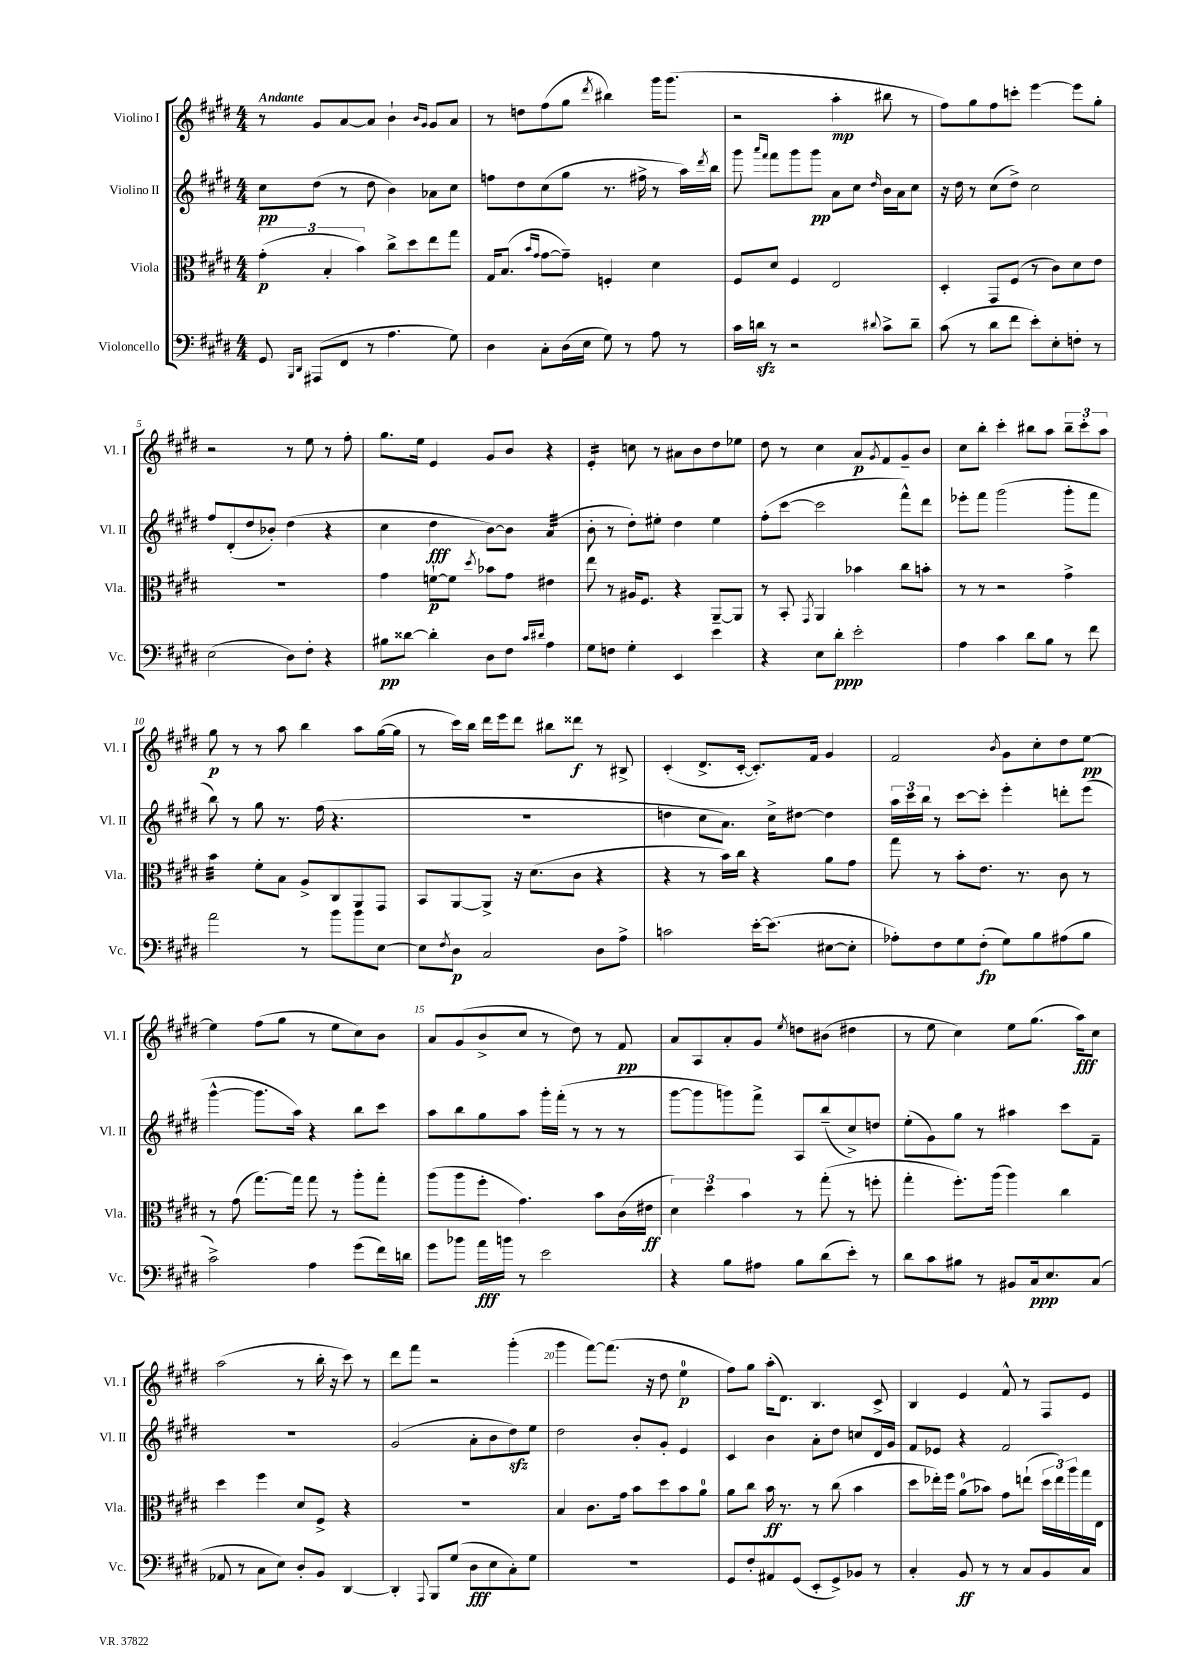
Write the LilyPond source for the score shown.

<<
\new StaffGroup <<
\new Staff = "s0" \with { instrumentName = "Violino I" shortInstrumentName = "Vl. I" } {
    \clef treble \key e \major \numericTimeSignature \time 4/4 \tempo "Andante"
    r8 gis'8 a'8~ a'8 b'4-! \grace { b'16 gis'16 } gis'8 a'8 |
    r8 d''8 fis''8( gis''8 \acciaccatura { dis'''8 } bis''4) gis'''16 gis'''8.( |
    r2 a''4-.\mp bis''8 r8 |
    fis''8) gis''8 fis''8 c'''8-. e'''4~ e'''8 gis''8-. |
    r2 r8 e''8 r8 fis''8-. |
    gis''8. e''16 e'4 gis'8 b'8 r4 |
    e'4:16-. c''8 r8 ais'8 b'8 dis''8 ees''8 |
    dis''8 r8 cis''4 a'8\p \acciaccatura { gis'8 } fis'8 gis'8-- b'8 |
    cis''8 b''8-. cis'''4-. bis''8 a''8 \tuplet 3/2 { bis''8-- cis'''8-. a''8 } |
    gis''8\p r8 r8 a''8 b''4 a''8 gis''16~( gis''16 |
    r8 cis'''16) b''16 dis'''16 e'''16 dis'''8 bis''8 disis'''8\f r8 bis8-> |
    cis'4-.( dis'8.-> cis'16~-. cis'8.-.) fis'16 gis'4 |
    fis'2 \acciaccatura { b'8 } gis'8 cis''8-. dis''8 e''8~\pp |
    e''4 fis''8( gis''8 r8 e''8 cis''8) b'8 |
    a'8 gis'8( b'8-> cis''8 r8 dis''8) r8 fis'8\pp |
    a'8 a8 a'8-. gis'8 \acciaccatura { e''8 } d''8 bis'8( dis''4 |
    r8 e''8 cis''4) e''8 gis''8.( a''16\fff) cis''8 |
    a''2( r8 b''16-. r16 cis'''8) r8 |
    dis'''8 fis'''8 r2 gis'''4-.( |
    gis'''4 fis'''8~) fis'''8.( r16 dis''8 e''4-0\p |
    fis''8) gis''8 a''16-.( dis'8.) b4. cis'8-> |
    b4 e'4 fis'8-^ r8 fis8 e'8 \bar "|." |
}
\new Staff = "s1" \with { instrumentName = "Violino II" shortInstrumentName = "Vl. II" } {
    \clef treble \key e \major \numericTimeSignature \time 4/4
    cis''8\pp dis''8( r8 dis''8 b'4) aes'8 cis''8 |
    f''8 dis''8 cis''8( gis''8 r8. fis''16-> r8 a''16) \acciaccatura { dis'''8 } b''16 |
    gis'''8 \grace { a'''16 fis'''16 } fis'''8 gis'''8 gis'''8\pp a'8 cis''8 \grace { dis''16 } b'16 a'16 cis''8 |
    r16 dis''16 r8 cis''8( dis''8->) cis''2 |
    fis''8 dis'8-.( dis''8 bes'8-.) dis''4( r4 |
    cis''4 dis''4\fff b'8~) b'8 a'4:32( |
    b'8-. r8 dis''8-.) eis''8-. dis''4 eis''4 |
    fis''8-.( cis'''8~ cis'''2 fis'''8-^) dis'''8 |
    ees'''8-. fis'''8 gis'''2( gis'''8-. fis'''8 |
    b''8) r8 gis''8 r8. fis''16( r4. |
    R1 |
    d''4 cis''8 a'8.) cis''16-> dis''8~ dis''4 |
    \tuplet 3/2 { a''16 cis'''16 b''16 } r8 cis'''8~ cis'''8-. e'''4-. d'''8-. e'''8( |
    gis'''4~-^ gis'''8. a''16) r4 b''8 cis'''8 |
    a''8 b''8 gis''8 a''8 gis'''16-. fis'''16-.( r8 r8 r8 |
    gis'''8~ gis'''8 g'''8) fis'''8-> a8 b''8--( cis''8->) d''8 |
    e''8-.( gis'8) gis''8 r8 ais''4 cis'''8 fis'8-- |
    R1 |
    gis'2( a'8-. b'8 dis''8\sfz) e''8 |
    dis''2 b'8-. gis'8-. e'4 |
    cis'4 b'4 a'8-. dis''8 c''8 dis'16 gis'16 |
    fis'8 ees'8 r4 fis'2 \bar "|." |
}
\new Staff = "s2" \with { instrumentName = "Viola" shortInstrumentName = "Vla." } {
    \clef alto \key e \major \numericTimeSignature \time 4/4
    \tuplet 3/2 { gis'4-.\p( b4-. b'4) } cis''8-> dis''8 e''8 gis''8 |
    gis16 b8.( \grace { b'16 gis'16 } gis'8~ gis'8--) f4-. dis'4 |
    fis8 dis'8 fis4 e2 |
    dis4-. gis,8 fis8( r8 cis'8) dis'8 e'8 |
    R1 |
    gis'4 f'8~-!\p f'8 \acciaccatura { dis''8 } bes'8 gis'8 eis'4 |
    e''8 r8 ais16 fis8. r4 a,8~-- a,8 |
    r8 b,8-. \acciaccatura { gis,8 } a,4 bes'4 cis''8 b'8-. |
    r8 r8 r2 gis'4-> |
    b'4:32 fis'8-. b8 a8-> cis8 a,8 gis,8 |
    b,8 a,8~ a,8-> r16 dis'8.( cis'8 r4 |
    r4 r8 b'16) cis''16 r4 a'8 gis'8 |
    gis''8 r8 b'8-. e'8. r8. cis'8 r8 |
    r8 gis'8( gis''8.~) gis''16 gis''8 r8 a''8-. gis''8-. |
    a''8( a''8 fis''8-. gis'4.) b'8 cis'16( eis'16\ff |
    \tuplet 3/2 { dis'4) dis''4 b'4 } r8 gis''8-.( r8 f''8-. |
    gis''4-. fis''8.-.) a''16( a''4) cis''4 |
    dis''4 fis''4 dis'8 fis8-> r4 |
    R1 |
    b4 cis'8. gis'16 b'8 dis''8 b'8 a'8-0 |
    a'8 cis''8 b'16\ff r8. r8 cis''8( b'4 |
    dis''8 ees''16-.) fis''16 a'8-0( bes'8) gis'8 e''8-!( \tuplet 3/2 { dis''16 e''16) a''16 } gis''16 e16 \bar "|." |
}
\new Staff = "s3" \with { instrumentName = "Violoncello" shortInstrumentName = "Vc." } {
    \clef bass \key e \major \numericTimeSignature \time 4/4
    gis,8 \grace { b,,16 dis,16 } ais,,8( fis,8 r8 a4. gis8) |
    dis4 cis8-. dis16( e16 gis8) r8 a8 r8 |
    cis'16 d'16\sfz r8 r2 \appoggiatura { dis'8 } cis'8-> dis'8-- |
    cis'8( r8 dis'8 fis'8 e'8-.) e8-. f8-. r8 |
    e2( dis8) fis8-. r4 |
    bis8\pp disis'8~ disis'4-. dis8 fis8 \grace { cis'16 dis'16 } a4 |
    gis8 f8 gis4-. e,4 e'4 |
    r4 e8 dis'8-.\ppp e'2-. |
    a4 cis'4 dis'8 b8 r8 fis'8 |
    a'2 r8 b'8 b'8 e8~ |
    e8 \acciaccatura { fis8 } dis8\p cis2 dis8 a8-> |
    c'2 e'16~-. e'8.( eis8~ eis8-. |
    aes8-.) fis8 gis8 fis8-.\fp( gis8) b8 ais8( b8 |
    cis'2->) a4 gis'8( fis'16) d'16 |
    gis'8 bes'8 a'16\fff b'16 r8 e'2 |
    r4 b8 ais8 b8 dis'8( e'8-.) r8 |
    dis'8 cis'8 bis8 r8 bis,8 cis16\ppp e8. cis8( |
    aes,8 r8 cis8 e8) dis8-. b,8 dis,4~ |
    dis,4-. \appoggiatura { a,,8 } b,,8 gis8( dis8\fff e8 cis8-.) gis8 |
    R1 |
    gis,8 fis8-. ais,8 gis,8( e,8-. gis,8->) bes,8 r8 |
    cis4-. b,8\ff r8 r8 cis8 b,8 cis8 \bar "|." |
}
>>
>>
\layout { \context { \Score \override BarNumber.break-visibility = ##(#f #t #t) barNumberVisibility = #(every-nth-bar-number-visible 5) } }
